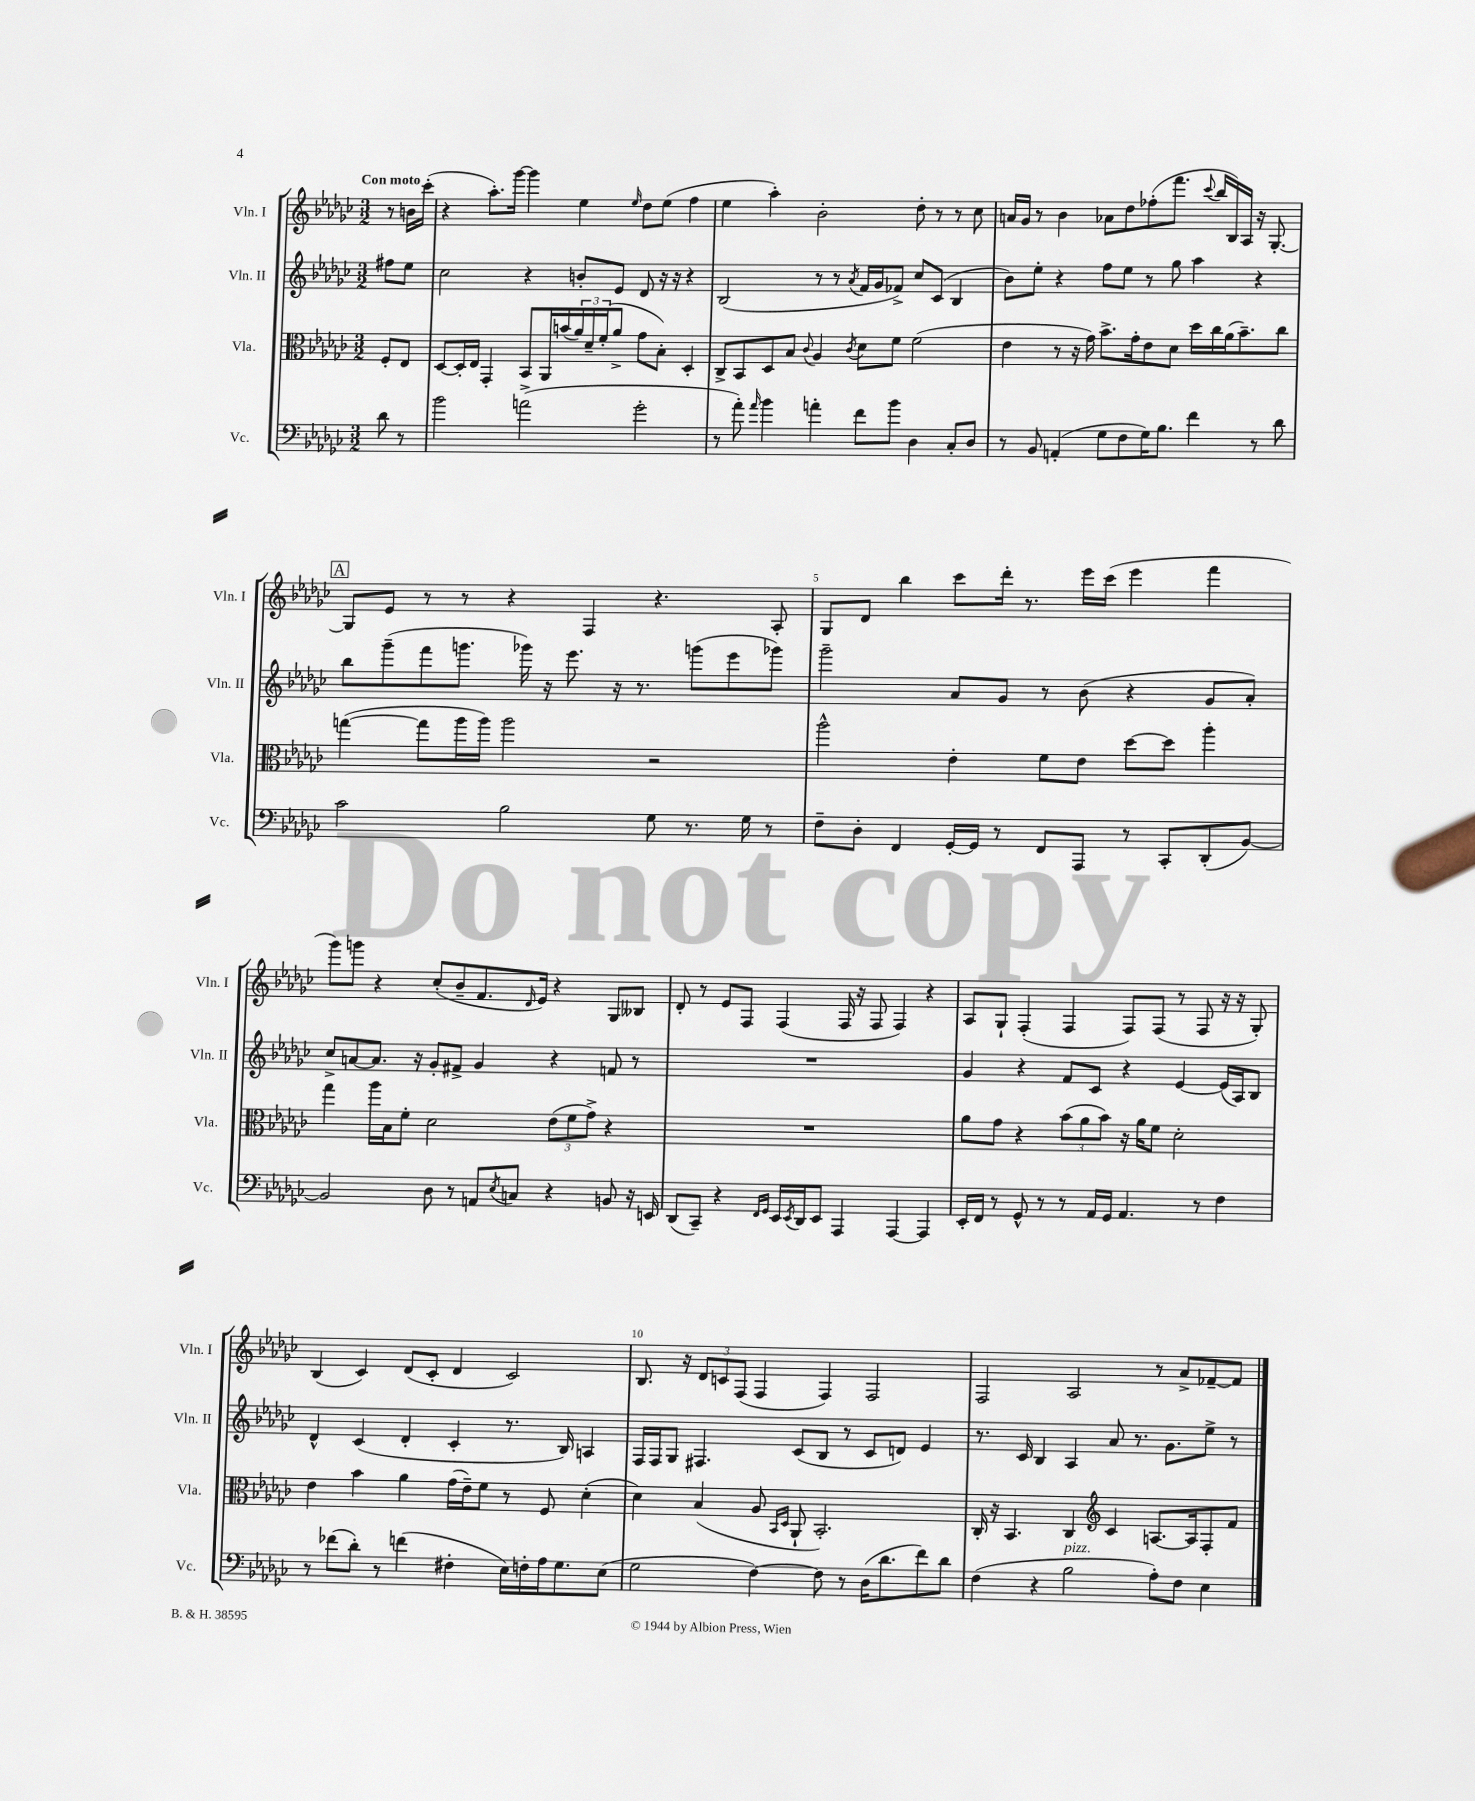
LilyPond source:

<<
\new StaffGroup <<
\new Staff = "s0" \with { instrumentName = "Vln. I" shortInstrumentName = "Vln. I" } {
    \clef treble \key ges \major \numericTimeSignature \time 3/2 \partial 4 \tempo "Con moto"
    r8 b'16 ces'''16-.( |
    r4 aes''8.-.) ges'''16~ ges'''4 ees''4 \grace { ees''16 } des''8 ees''8( f''4 |
    ees''4 aes''4-.) bes'2-. des''8-. r8 r8 ces''8 |
    a'16 ges'16 r8 bes'4 aes'8 des''8 fes''8-.( f'''8. \appoggiatura { ces'''8 } bes''16 bes16) aes16 r16 ges8.~-. |
    \mark \markup { \box "A" } ges8 ees'8 r8 r8 r4 f4 r4. aes8-. |
    ges8 des'8 bes''4 ces'''8 des'''16-. r8. ees'''16 ces'''16( ees'''4 f'''4 |
    ges'''8) g'''8 r4 ces''8-.( bes'8-- f'8. \grace { des'16 } ees'16) r4 ges8 beses8 |
    des'8-. r8 ees'8 f8 f4( f16 r16 f8 f4) r4 |
    aes8 ges8-! f4-.( f4 f8) f8( r8 f8 r16 r16 ges8-.) |
    bes4( ces'4) des'8( ces'8-. des'4 ces'2) |
    bes8. r16 \tuplet 3/2 { des'8 c'8 f8( } f4 f4) f2 |
    f2 aes2 r8 aes'8-> fes'8~-- fes'8 \bar "|." |
}
\new Staff = "s1" \with { instrumentName = "Vln. II" shortInstrumentName = "Vln. II" } {
    \clef treble \key ges \major \numericTimeSignature \time 3/2 \partial 4
    fis''8 ees''8 |
    ces''2 r4 b'8-. ees'8 des'8 r16 r16 r4 |
    bes2( r8 r8 \acciaccatura { aes'8 } f'16 ges'16 fes'8->) ces''8 ces'8( bes4 |
    bes'8) ees''8-. r4 f''8 ees''8 r8 ges''8 aes''4 r4 |
    \mark \markup { \box "A" } bes''8 ges'''8--( f'''8 g'''8. ges'''16) r16 ees'''8. r16 r8. g'''8( ees'''8 ges'''8) |
    ges'''2-- aes'8 ges'8 r8 bes'8( r4 ges'8 aes'8-.) |
    ces''8-> a'8~ a'8. r16 ges'8-. fis'8-> ges'4 r4 f'8 r8 |
    R1. |
    ges'4 r4 f'8 ces'8 r4 ees'4~ ees'16( aes16) bes8 |
    des'4-^ ces'4( des'4-. ces'4-. r8. bes16) a4 |
    f16 f16 ges8 fis4. ces'8( bes8 r8 ces'8 d'8) ees'4 |
    r8. ces'16 bes4 aes4 aes'8 r8. ges'8. ees''8-> r8 \bar "|." |
}
\new Staff = "s2" \with { instrumentName = "Vla." shortInstrumentName = "Vla." } {
    \clef alto \key ges \major \numericTimeSignature \time 3/2 \partial 4
    f8-. ees8 |
    des8~ des16-. ees16 ges,4-. bes,8 aes,16 b'16( \tuplet 3/2 { aes'16) des'16-- f'16-.( } aes'8-> ges'8 bes8-.) des4-. |
    ces8-> bes,8 des8 bes8 \appoggiatura { ces'8 } aes4 \acciaccatura { ces'8 } des'8 f'8 f'2( |
    ees'4 r8 r16 ges'16) bes'8.-> ges'16-. ees'8 des'8 des''16 ces''16 aes'16( bes'8.--) ces''8 |
    \mark \markup { \box "A" } g''4~( g''8 aes''16 aes''16) aes''2 r2 |
    aes''2-^ ees'4-. f'8 ees'8 des''8~ des''8 aes''4-. |
    ges''4 aes''16 bes16 f'8-. des'2 \tuplet 3/2 { ees'8( f'8 ges'8->) } r4 |
    R1. |
    aes'8 ges'8 r4 \tuplet 3/2 { bes'8( aes'8 bes'8) } r16 aes'16 f'8 des'2-. |
    ees'4 bes'4 aes'4 ges'16( ees'16--) f'8 r8 f8 des'4-.( |
    des'4) bes4( aes8 \grace { bes,16 des16 } aes,8-! bes,2.-.) |
    ces16-. r16 bes,4. ces4 \clef treble ces'4 a8.~ a16 f8-. f'8 \bar "|." |
}
\new Staff = "s3" \with { instrumentName = "Vc." shortInstrumentName = "Vc." } {
    \clef bass \key ges \major \numericTimeSignature \time 3/2 \partial 4
    des'8 r8 |
    bes'2 a'2->( ges'2-. |
    r8 aes'8-.) \grace { aes'16 } bes'4 a'4-. f'8 bes'8 des4 ces8-. des8 |
    r8 bes,8 a,4-.( ges8 f8 ges16) bes8. f'4 r8 des'8 |
    \mark \markup { \box "A" } ces'2 bes2 ges8 r8. ges16 r8 |
    f8-- des8-. f,4 ges,16~-. ges,16 r8 f,8 aes,,8 r8 ces,8-. des,8-.( bes,8~) |
    bes,2 des8 r8 a,8 \acciaccatura { ees8 } c8 r4 b,8 r16 e,16 |
    des,8( ces,8--) r4 \grace { f,16 ges,16 } ees,16 \acciaccatura { ees,8 } des,16 ees,8 aes,,4 aes,,4~ aes,,4 |
    ees,16-. f,16 r8 ges,8-^ r8 r8 aes,16 ges,16 aes,4. r8 f4 |
    r8 fes'8( des'8-.) r8 f'4( fis4-. ees16) f16-. aes16 ges8. ees8( |
    ges2 f4~) f8 r8 des16( des'8. f'8) des'8 |
    f4( r4 bes2^\markup { \italic "pizz." } aes8-.) f8 ees4 \bar "|." |
}
>>
>>
\layout { \context { \Score \override BarNumber.break-visibility = ##(#f #t #t) barNumberVisibility = #(every-nth-bar-number-visible 5) } }
